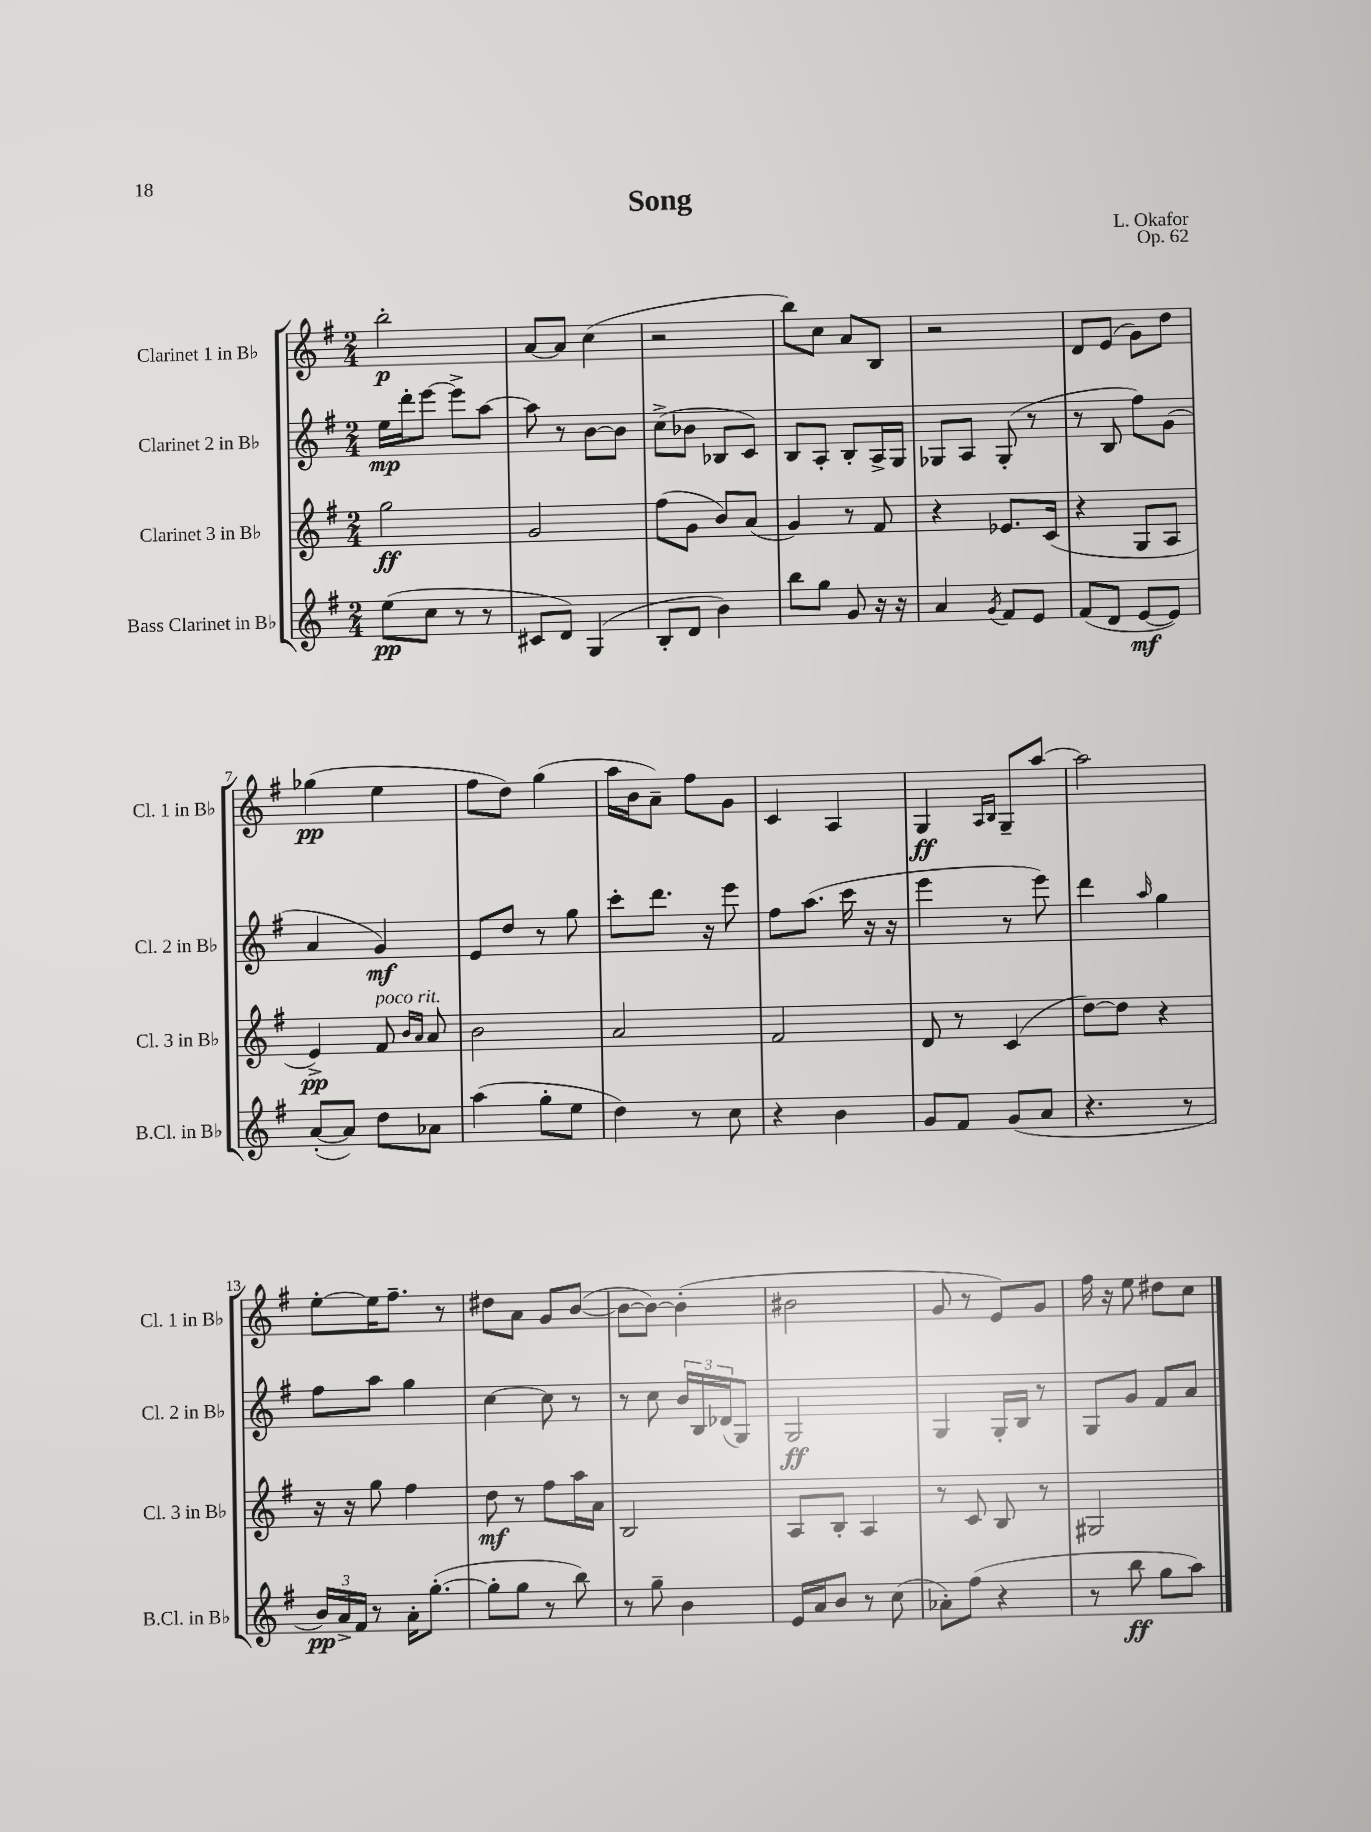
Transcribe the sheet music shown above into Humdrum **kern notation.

**kern	**kern	**kern	**kern
*staff4	*staff3	*staff2	*staff1
*clefG2	*clefG2	*clefG2	*clefG2
*k[f#]	*k[f#]	*k[f#]	*k[f#]
*M2/4	*M2/4	*M2/4	*M2/4
(8ee	2gg	16ee	2bb'
.	.	16ddd'	.
8cc	.	[8eee	.
8r	.	8eee^]	.
8r	.	[8aa	.
=	=	=	=
8c#	2g	8aa]	[8a
8d)	.	8r	8a]
(4G	.	[8b	(4cc
.	.	8b]	.
=	=	=	=
8B'	(8ff#	(8cc^	2r
8d	8g	8b-	.
4b)	8b)	8B-	.
.	(8a	8c)	.
=	=	=	=
8bb	4g)	8B	8bb)
8gg	.	8A'	8cc
8g	8r	8B'	8a
16r	8f#	16A^	8B
16r	.	16G	.
=	=	=	=
4a	4r	8G-	2r
.	.	8A	.
8qg	.	.	.
8f#	8.e-	(8G-'	.
8e	.	8r	.
.	(16c	.	.
=	=	=	=
(8f#	4r	8r	8d
8d	.	8B	(8e
[8e	8G	8ff#)	8g)
8e])	8A	(8g	8dd
=	=	=	=
([8a'	4e^)	4a	(4gg-
8a])	.	.	.
8dd	8f#	4g)	4ee
.	16qqb	.	.
.	16qqa	.	.
8a-	8a	.	.
=	=	=	=
(4aa	2b	8e	8ff#
.	.	8dd	8dd)
8gg'	.	8r	(4gg
8ee	.	8gg	.
=	=	=	=
4dd)	2a	8ccc'	16aa
.	.	.	16b
.	.	8.ddd	8a~)
8r	.	.	8ff#
.	.	16r	.
8cc	.	8eee	8g
=	=	=	=
4r	2f#	8ff#	4c
.	.	(8.aa	.
4b	.	.	4A
.	.	16ccc	.
.	.	16r	.
.	.	16r	.
=	=	=	=
8g	8d	4eee	4G
8f#	8r	.	.
.	.	.	16qqA
.	.	.	16qqB
(8g	(4c	8r	8G~
8a	.	8eee)	[8aa
=	=	=	=
4.r	[8dd)	4ddd	2aa]
.	8dd]	.	.
.	.	16qqaa	.
.	4r	4gg	.
8r	.	.	.
=	=	=	=
24b)	16r	8ff#	[8ee'
24a^	.	.	.
.	16r	.	.
24f#	.	.	.
8r	8gg	8aa	16ee]
.	.	.	8.ff#~
16a'	4ff#	4gg	.
([8.gg'	.	.	.
.	.	.	8r
=	=	=	=
8gg']	8dd	[4cc	8dd#
8gg	8r	.	8a
8r	8ff#	8cc]	8g
8bb)	16aa	8r	([8b
.	16a	.	.
=	=	=	=
8r	2B	8r	8b_
8gg~	.	8cc	8b_)
4b	.	24b	(4b']
.	.	24B	.
.	.	(24d-	.
.	.	8G)	.
=	=	=	=
16e	8A	2G	2b#
16a	.	.	.
8b	8B'	.	.
8r	4A	.	.
(8cc	.	.	.
=	=	=	=
8a-')	8r	4G	8g
(8ff#	8c	.	8r
4r	8B	16G'	8e)
.	.	16B	.
.	8r	8r	8g
=	=	=	=
8r	2G#	8G	16ff#
.	.	.	16r
8bb	.	8g	8ee
8gg	.	8f#	8dd#
8aa)	.	8a	8cc
==	==	==	==
*-	*-	*-	*-
